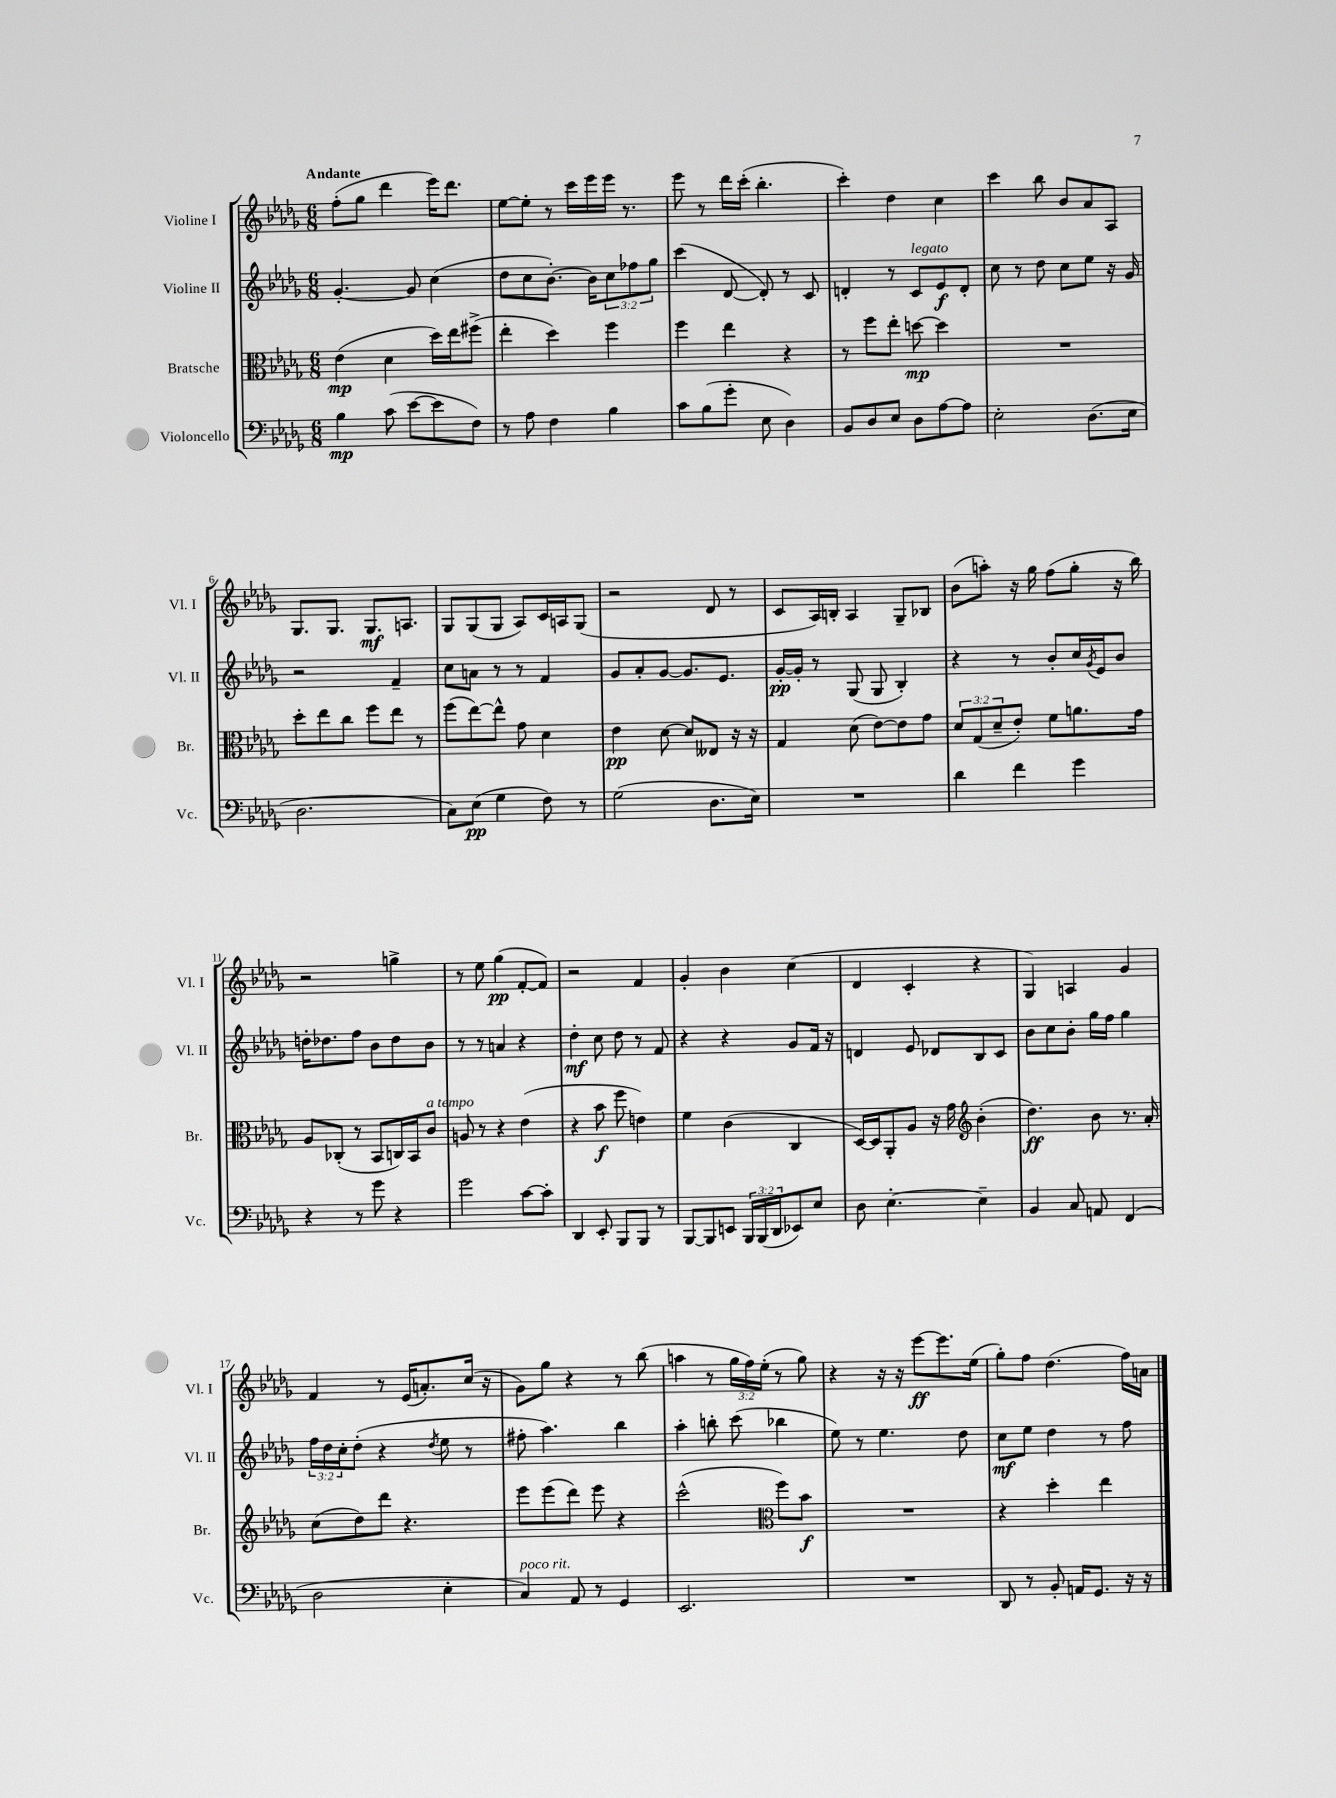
<<
\new StaffGroup <<
\new Staff = "s0" \with { instrumentName = "Violine I" shortInstrumentName = "Vl. I" } {
    \clef treble \key des \major \numericTimeSignature \time 6/8 \override Staff.TupletNumber.text = #tuplet-number::calc-fraction-text \tempo "Andante"
    f''8-.( ges''8 des'''4 ees'''16) des'''8. |
    ees''8~ ees''8-. r8 c'''16 ees'''16 ees'''16 r8. |
    ees'''8 r8 des'''16 c'''16-.( bes''4.-. |
    c'''4-.) des''4 c''4 |
    c'''4 bes''8 bes'8 aes'8 aes8 |
    ges8. ges8. ges8.\mf a8. |
    ges8 ges8( ges8 aes8) c'16 a16 ges8( |
    r2 des'8 r8 |
    c'8 aes16) b16-. aes4 ges8-- bes8 |
    bes'8( a''8-.) r16 ges''16 f''8( ges''8-. r16 bes''16) |
    r2 g''4-> |
    r8 ees''8 ges''4\pp( f'8~-. f'8) |
    r2 f'4 |
    ges'4-. bes'4 c''4( |
    des'4 c'4-. r4 |
    ges4) a4 ges'4 |
    f'4 r8 ees'16( a'8.-.) c''16( r16 |
    ges'8) ges''8 r4 r8 bes''8( |
    a''4 r8 \tuplet 3/2 { ges''16 f''16) ees''16-.( } r8 ges''8) |
    r4 r16 r16 ees'''8~\ff ees'''8. ees''16( |
    ges''8-.) f''8 des''4.( f''16) a'16 \bar "|." |
}
\new Staff = "s1" \with { instrumentName = "Violine II" shortInstrumentName = "Vl. II" } {
    \clef treble \key des \major \numericTimeSignature \time 6/8 \override Staff.TupletNumber.text = #tuplet-number::calc-fraction-text
    ges'4.~-. ges'8 c''4( |
    des''8 c''8 bes'8.~-.) bes'16 \tuplet 3/2 { c''8 fes''8 ges''8 } |
    c'''4( des'8~ des'8-.) r8 c'8 |
    d'4-. r8 c'8^\markup { \italic "legato" } ees'8\f d'8-. |
    c''8 r8 des''8 c''8 ees''8 r16 ges'16 |
    r2 f'4-- |
    c''8 a'8 r8 r8 f'4 |
    ges'8 aes'8-. ges'8~ ges'8. ees'8. |
    ges'16~-.\pp ges'16-. r8 ges8( ges8 bes4-.) |
    r4 r8 bes'8-. c''16 \acciaccatura { ges'8 } ees'16 bes'8 |
    d''16-. des''8. f''8 bes'8 des''8 bes'8 |
    r8 r8 a'4 r4 |
    des''4-.\mf c''8 des''8 r8 f'8 |
    r4 r4 ges'8 f'16 r16 |
    d'4 ees'8 des'8 bes8 c'8 |
    bes'8 c''8 bes'8-. ges''16 f''16 ges''4 |
    \tuplet 3/2 { f''16 des''16 c''16-. } des''8-.( r4 \acciaccatura { des''8 } ees''8 r8 |
    fis''8-. aes''4.) bes''4 |
    aes''4-. b''8-. c'''8( bes''4 |
    ees''8) r8 ees''4. des''8 |
    c''8\mf ees''8 des''4 r8 f''8 \bar "|." |
}
\new Staff = "s2" \with { instrumentName = "Bratsche" shortInstrumentName = "Br." } {
    \clef alto \key des \major \numericTimeSignature \time 6/8 \override Staff.TupletNumber.text = #tuplet-number::calc-fraction-text
    ees'4\mp( des'4 des''16) ees''16 fis''8->( |
    ees''4-. des''4) f''4 |
    f''4 ees''4 r4 |
    r8 f''8 ees''8-. d''8~\mp d''4 |
    R2. |
    des''8-. ees''8 c''8 f''8 ees''8 r8 |
    f''8( ees''8~) ees''8-^ ges'8 des'4 |
    ees'4\pp des'8~ des'8 eeses8 r16 r16 |
    ges4 des'8( ees'8~) ees'8 ges'8 |
    \tuplet 3/2 { des'8 ges8( des'8-- } ees'8-.) f'8 a'8. ges'16 |
    aes8 ces8-.( r8 bes,8 c16) bes,16 c'8^\markup { \italic "a tempo" } |
    a8 r8 r4 ees'4( |
    r4 bes'8\f f''8 e'4) |
    f'4 c'4( c4 |
    des16~) des16 aes,8-. aes8 r16 ges'16 \clef treble bes'4-.( |
    des''4.\ff) bes'8 r8. aes'16-. |
    c''8( des''8) des'''8 r4. |
    ees'''8 ees'''8( des'''8) ees'''8 r4 |
    c'''2-^( \clef alto f''8) bes'8\f |
    R2. |
    r4 des''4-. ees''4 \bar "|." |
}
\new Staff = "s3" \with { instrumentName = "Violoncello" shortInstrumentName = "Vc." } {
    \clef bass \key des \major \numericTimeSignature \time 6/8 \override Staff.TupletNumber.text = #tuplet-number::calc-fraction-text
    bes4\mp c'8( ees'8~ ees'8 f8) |
    r8 aes8 f4 bes4 |
    c'8 bes8( ges'8-. ees8 des4) |
    bes,8 des8 ees8 des8 aes8~ aes8 |
    ees2-. des8.( ees16 |
    des2. |
    c8) ees8\pp( ges4 f8) r8 |
    ges2( des8. ees16) |
    R2. |
    des'4 f'4 ges'4 |
    r4 r8 ges'8 r4 |
    ges'2 c'8~ c'8-. |
    des,4 ees,8-. bes,,8 bes,,8 r8 |
    bes,,8~ bes,,8 e,8 \tuplet 3/2 { bes,,16 bes,,16( des,16 } ees,8) ees8 |
    des8 ees4.~-. ees4-- |
    bes,4 c8 a,8 f,4( |
    des2 ees4-. |
    c4^\markup { \italic "poco rit." }) aes,8 r8 ges,4 |
    ees,2. |
    R2. |
    des,8 r8 bes,8-. a,16 ges,8. r16 r16 \bar "|." |
}
>>
>>
